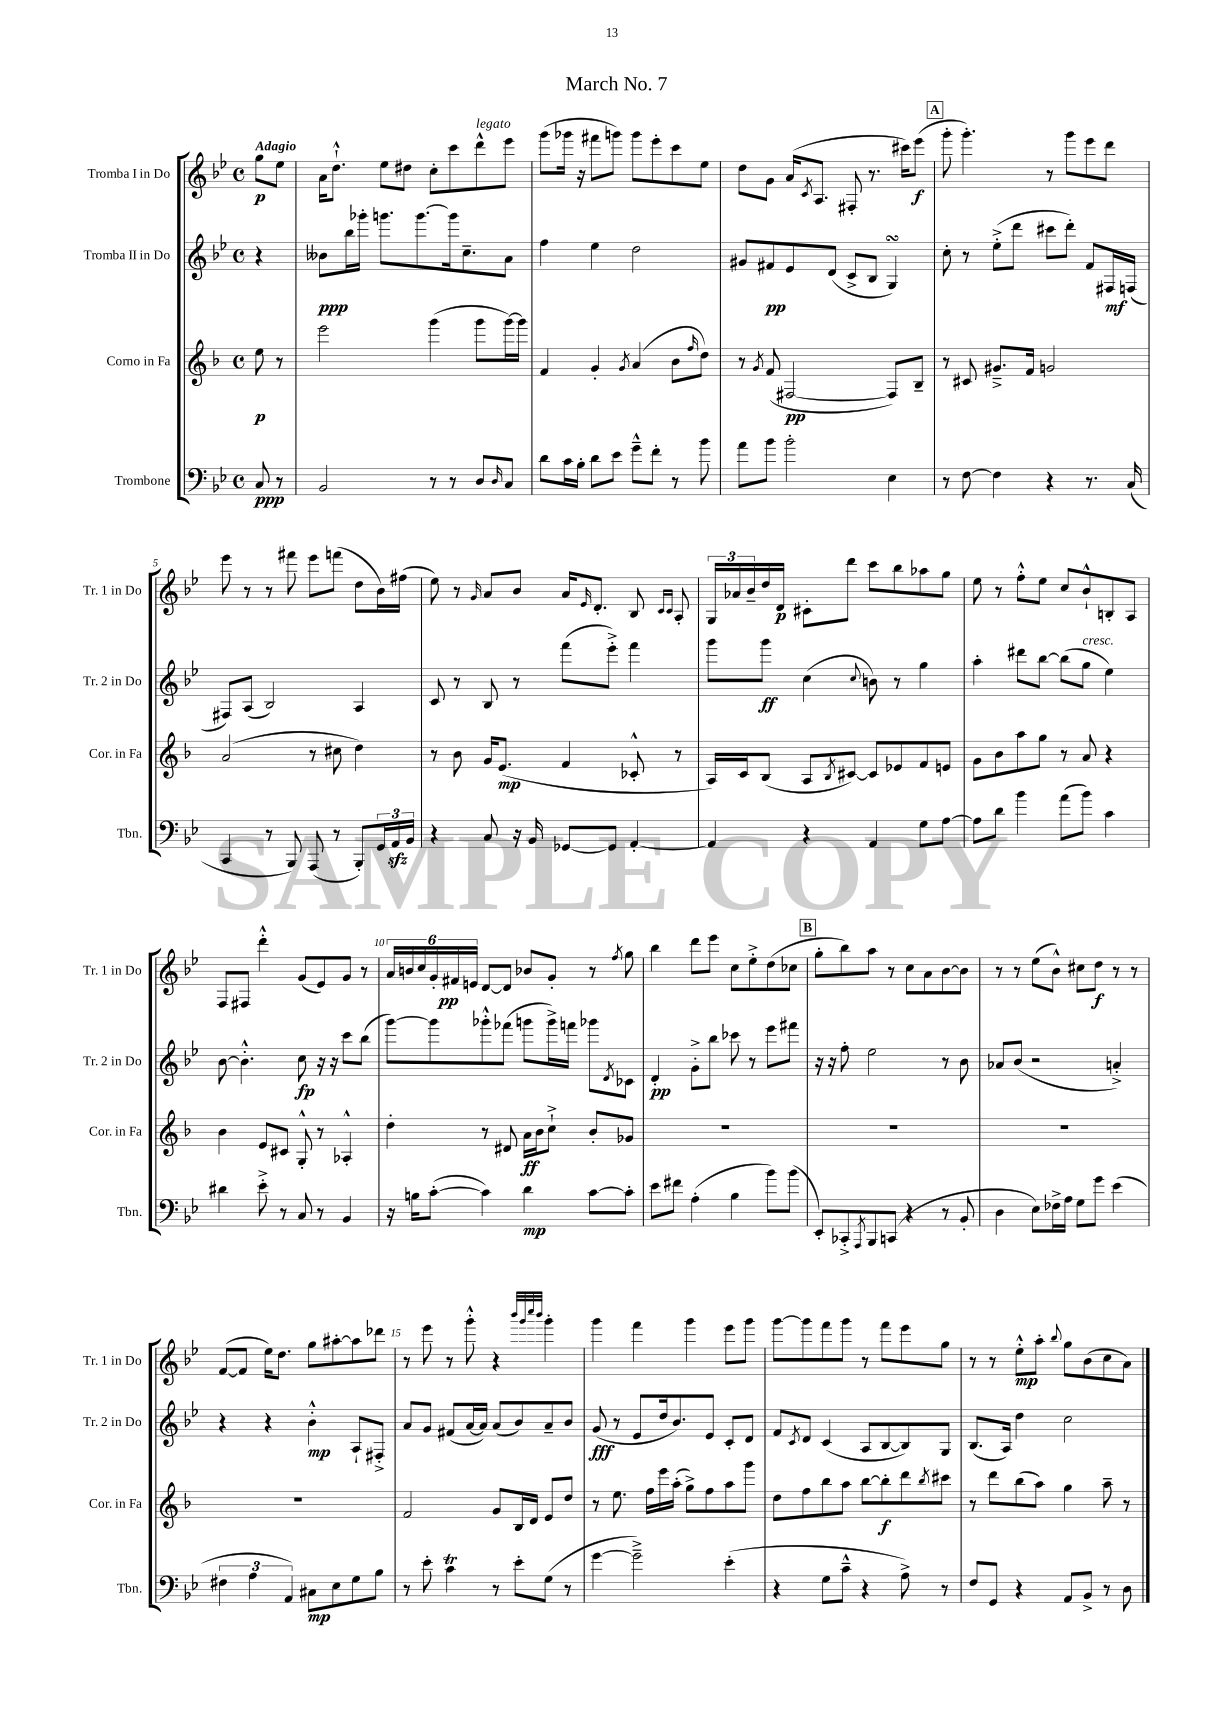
\header { title = "March No. 7" }
<<
\new StaffGroup <<
\new Staff = "s0" \with { instrumentName = "Tromba I in Do" shortInstrumentName = "Tr. 1 in Do" } {
    \clef treble \key bes \major \defaultTimeSignature \time 4/4 \partial 4 \tempo "Adagio"
    g''8\p ees''8 |
    a'16 d''8.-!-^ ees''8 dis''8 c''8-. c'''8 d'''8-^^\markup { \italic "legato" } ees'''8 |
    g'''8( ges'''16 r16 fis'''8 g'''8) g'''8 ees'''8-. c'''8 ees''8 |
    d''8 g'8 a'16( \acciaccatura { c'8 } a8. fis8-. r8. cis'''16) ees'''8\f( |
    \mark \markup { \box "A" } g'''8-. g'''4.-.) r8 g'''8 ees'''8 d'''8 |
    ees'''8 r8 r8 fis'''8 ees'''8 f'''8( d''8 bes'16) fis''16( |
    ees''8) r8 \grace { g'16 } a'8 bes'8 a'16 \grace { ees'16 } d'8.-. bes8 \grace { c'16 c'16 } a8-. |
    \tuplet 3/2 { g16 aes'16 bes'16-- } d''16 d'16\p cis'8-. d'''8 c'''8 bes''8 aes''8 g''8 |
    ees''8 r8 f''8-.-^ ees''8 c''8 bes'8-!-^ b8-. a8 |
    f8 fis8 d'''4-.-^ g'8( ees'8) g'8 r8 |
    \tuplet 6/4 { a'16 b'16 c''16 g'16-. fis'16\pp e'16 } d'8~ d'8 bes'8 g'8-. r8 \acciaccatura { f''8 } g''8 |
    bes''4 d'''8 ees'''8 c''8 ees''8-.-> d''8( ces''8 |
    \mark \markup { \box "B" } g''8-. bes''8) a''8 r8 c''8 a'8 bes'8~ bes'8 |
    r8 r8 ees''8( bes'8-^) cis''8 d''8\f r8 r8 |
    f'8~( f'8 ees''16) d''8. g''8 ais''8~-. ais''8 des'''8 |
    r8 ees'''8 r8 g'''8-.-^ r4 \grace { bes'''32 g'''32 c''''32 bes'''32 } g'''4-. |
    g'''4 f'''4 g'''4 ees'''8 g'''8 |
    g'''8~ g'''8 f'''8 g'''8 r8 f'''8 ees'''8 g''8 |
    r8 r8 ees''8-.-^\mp a''8-. \appoggiatura { bes''8 } g''8 bes'8( c''8 a'8) \bar "|." |
}
\new Staff = "s1" \with { instrumentName = "Tromba II in Do" shortInstrumentName = "Tr. 2 in Do" } {
    \clef treble \key bes \major \defaultTimeSignature \time 4/4 \partial 4
    r4 |
    beses'8\ppp bes''16 ges'''16-. g'''8. g'''8.~ g'''16 c''8.-- a'8 |
    f''4 ees''4 d''2 |
    gis'8 fis'8\pp ees'8 d'8( c'8-> bes8 g4\turn) |
    \mark \markup { \box "A" } c''8-. r8 ees''8-.->( d'''8 cis'''8 d'''8-.) f'8 fis16\mf f16( |
    fis8) a8( bes2) a4 |
    c'8 r8 bes8 r8 f'''8( ees'''8-.->) f'''4 |
    g'''8 g'''8\ff c''4( \appoggiatura { c''8 } b'8) r8 g''4 |
    a''4-. dis'''8 bes''8~ bes''8( g''8^\markup { \italic "cresc." } ees''4) |
    bes'8~ bes'4.-.-^ c''8\fp r16 r16 c'''8 bes''8( |
    g'''8~) g'''8 ges'''8-.-^ fes'''8( g'''8 g'''16->) f'''16 ges'''8 \acciaccatura { d'8 } ces'8 |
    d'4-.\pp g'8-.-> bes''8 ces'''8 r8 ees'''8 fis'''8 |
    \mark \markup { \box "B" } r16 r16 f''8-. ees''2 r8 bes'8 |
    aes'8 bes'8( r2 a'4-.->) |
    r4 r4 bes'4-.-^\mp a8-! fis8-.-> |
    a'8 g'8 fis'8( a'16~ a'16) a'8( bes'8) a'8-- bes'8 |
    g'8\fff( r8 ees'8 d''16 bes'8.) ees'8 c'8-. d'8 |
    f'8 \acciaccatura { c'8 } d'8 c'4( a8 bes8~ bes8) g8 |
    bes8.( a16) d''4 c''2 \bar "|." |
}
\new Staff = "s2" \with { instrumentName = "Corno in Fa" shortInstrumentName = "Cor. in Fa" } {
    \clef treble \key f \major \defaultTimeSignature \time 4/4 \partial 4
    e''8\p r8 |
    e'''2 g'''4( g'''8 g'''16~) g'''16 |
    f'4 g'4-. \acciaccatura { g'8 } a'4( bes'8 \grace { f''16 } d''8) |
    r8 \acciaccatura { g'8 } f'8( fis2~\pp fis8) bes8-- |
    \mark \markup { \box "A" } r8 cis'8 gis'8.---> f'16 g'2 |
    a'2( r8 cis''8 d''4) |
    r8 bes'8 g'16 e'8.\mp( f'4 ces'8-.-^ r8 |
    a16) c'16 bes8( a8 \acciaccatura { bes8 } cis'8~) cis'8 ees'8 f'8 e'8 |
    g'8 bes'8 a''8 g''8 r8 a'8 r4 |
    bes'4 e'8 cis'8 g8-.-^ r8 aes4-.-^ |
    d''4-. r8 dis'8 a'16\ff bes'16 c''8-!-> bes'8-. ges'8 |
    R1 |
    \mark \markup { \box "B" } R1 |
    R1 |
    R1 |
    f'2 g'8 bes16 d'16 e'8 d''8 |
    r8 e''8. f''16 e'''16 a''16-.( g''8->) f''8 a''8 g'''8 |
    d''8 f''8 bes''8 a''8 bes''8~ bes''8-.\f d'''8 \acciaccatura { bes''8 } cis'''8 |
    r8 d'''8 bes''8( a''8) g''4 a''8-- r8 \bar "|." |
}
\new Staff = "s3" \with { instrumentName = "Trombone" shortInstrumentName = "Tbn." } {
    \clef bass \key bes \major \defaultTimeSignature \time 4/4 \partial 4
    c8\ppp r8 |
    bes,2 r8 r8 d8 \grace { d16 } c8 |
    d'8 c'16 bes16-. d'8 ees'8 g'8---^ f'8-. r8 bes'8 |
    a'8 bes'8 bes'2-. ees4 |
    \mark \markup { \box "A" } r8 f8~ f4 r4 r8. c16( |
    c,4 r8 bes,,8) a,,8( r8 bes,,8-.) \tuplet 3/2 { g,16 a,16\sfz bes,16 } |
    r4 c8 r16 bes,16 ges,8~ ges,8 a,4~-. |
    a,4 r4 a,4 g8 a8~ |
    a8 d'8 bes'4 a'8( bes'8) c'4 |
    dis'4 ees'8-.-> r8 c8 r8 bes,4 |
    r16 b16 c'8~-.( c'4) d'4\mp c'8~ c'8-. |
    ees'8 fis'8 a4-.( bes4 bes'8) bes'8( |
    \mark \markup { \box "B" } ees,8-.) ces,8-.-> \acciaccatura { a,,8 } bes,,8 c,8( r4 r8 bes,8-. |
    d4 ees8) fes16-> a16 g8 g'8 ees'4( |
    \tuplet 3/2 { fis4 a4 a,4) } cis8\mp ees8 g8 bes8 |
    r8 ees'8-. c'4\trill r8 ees'8-. g8( r8 |
    g'4~ g'2--->) ees'4-.( |
    r4 g8 c'8---^ r4 a8->) r8 |
    f8 g,8 r4 a,8 bes,8-> r8 d8 \bar "|." |
}
>>
>>
\layout { \context { \Score \override BarNumber.break-visibility = ##(#f #t #t) barNumberVisibility = #(every-nth-bar-number-visible 5) } }
